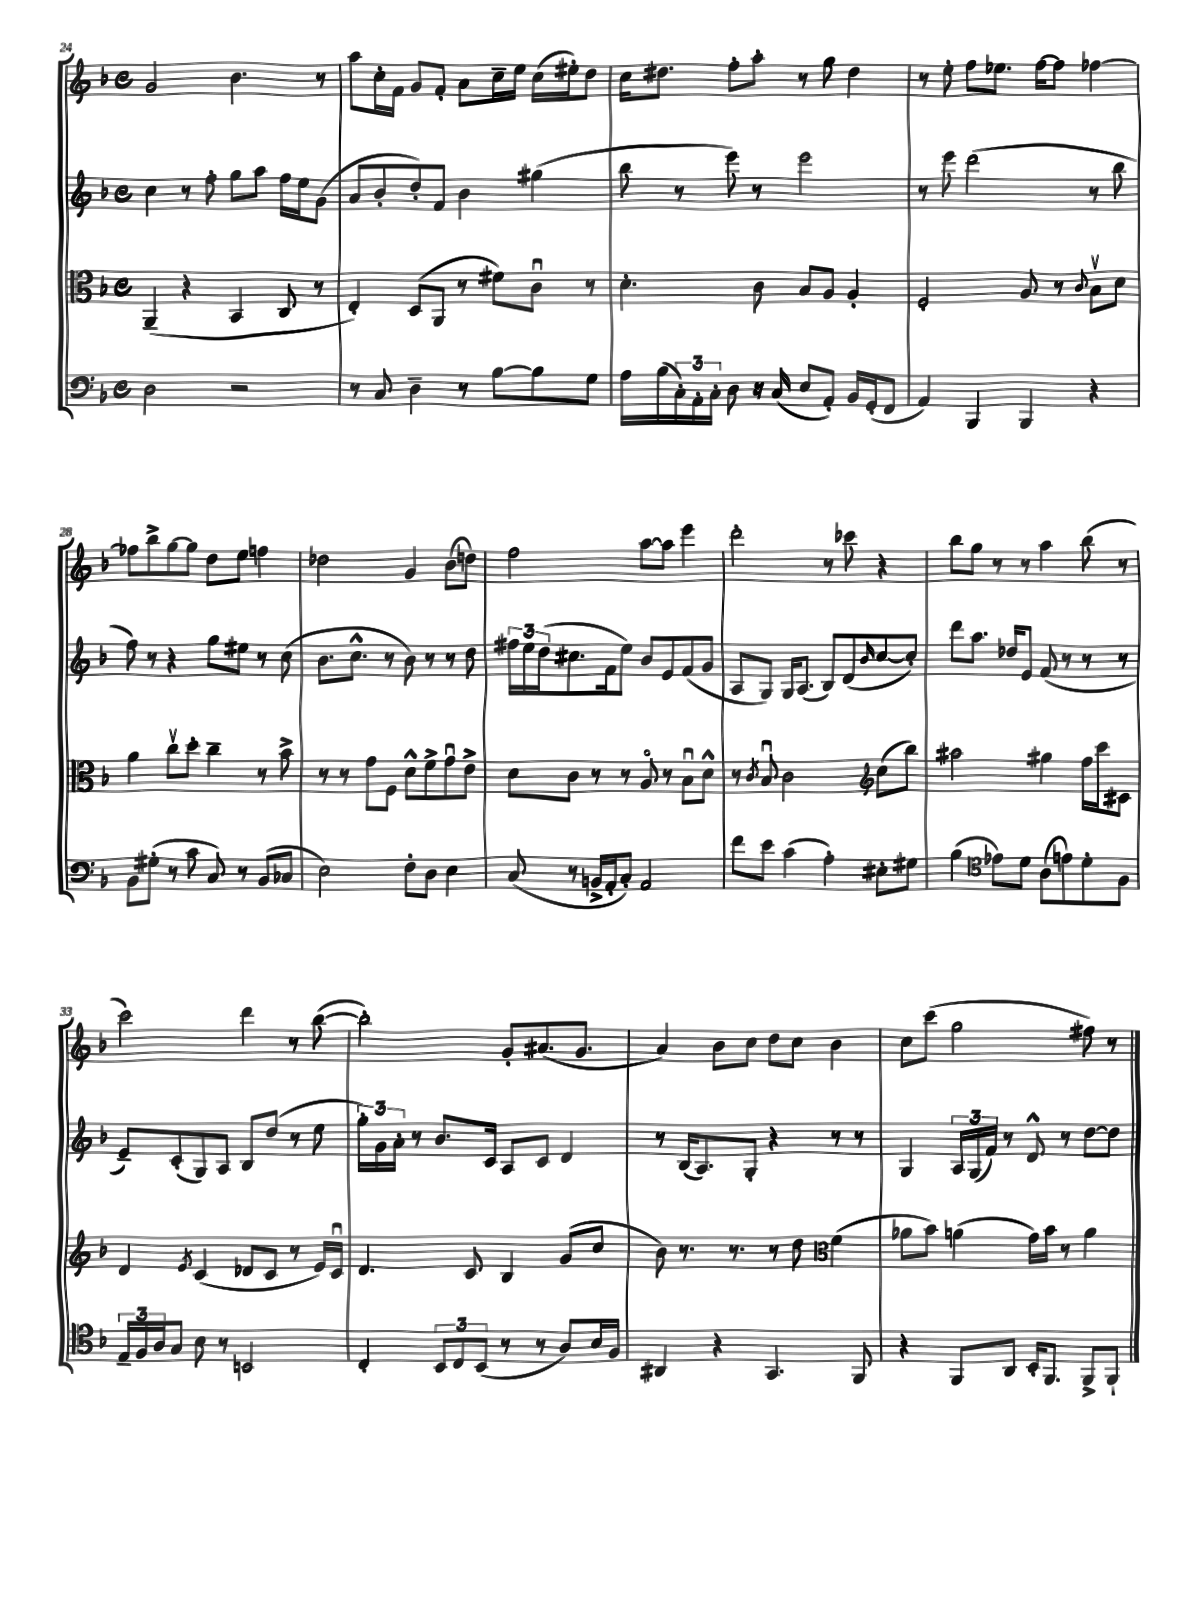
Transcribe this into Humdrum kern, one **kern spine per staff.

**kern	**kern	**kern	**kern
*staff4	*staff3	*staff2	*staff1
*clefF4	*clefC3	*clefG2	*clefG2
*k[b-]	*k[b-]	*k[b-]	*k[b-]
*M4/4	*M4/4	*M4/4	*M4/4
*met(c)	*met(c)	*met(c)	*met(c)
2D\	(4AA~/	4cc\	2g/
.	4r	8r	.
.	.	8ff'\	.
2r	4BB-/	8gg\L	4.b-\
.	.	8aa\J	.
.	8C/	16ff\LL	.
.	.	16ee\J	.
.	8r	(8g\J	8r
=	=	=	=
8r	4E'/)	8a/L	8aa\L
8C/	.	8b-'/	16cc'\L
.	.	.	16f\JJ
4D~\	(8D/L	8dd'/)	8g/L
.	8AA/J	8f/J	8f'/J
8r	8r	4b-\	8a\L
[8B-\L	8f#\L)	.	16cc~\L
.	.	.	16ee\JJ
8B-\]	8cu\J	(4gg#\	(16cc\LL
.	.	.	16ee#'\J)
8G\J	8r	.	8dd\J
=	=	=	=
16A\LL	4.d'\	8bb-\	16cc\LK
(16B-\	.	.	8.dd#\J
24C'\)	.	8r	.
24AA'\	.	.	.
24C'\JJ	.	.	.
8D\	.	8eee\)	8ff'\L
16r	8c\	8r	8aa'\J
(16C/	.	.	.
8E/L	8B-/L	2eee\	8r
8AA'/J)	8A/J	.	8gg\
16BB-/LL	4A'/	.	4dd#\
(16GG'/J	.	.	.
8FF/J	.	.	.
=	=	=	=
4AA/)	2F'/	8r	8r
.	.	8eee\	8ee'\
4BBB-/	.	(2ddd\	8ff\L
.	.	.	8.ee-\J
4BBB-/	8A/	.	.
.	.	.	[16ff\LK
.	8r	.	8ff\]J
.	8qqc/	.	.
4r	8B-v\L	8r	[4ff-\
.	8d\J	8bb-\	.
=	=	=	=
8BB-\L	4a\	8ff\)	8ff-\]L
(8G#'\J	.	8r	8bb-^\
8r	8ccv\L	4r	[8gg\
8c\	8dd'\J	.	8gg\]J
8C/)	4cc~\	8gg\L	8dd\L
8r	.	8ee#\J	8ee\J
(8BB-/L	8r	8r	4ff\
8C-/J	8b-^\	(8cc\	.
=	=	=	=
2E\)	8r	8.b-\L	2dd-\
.	8r	.	.
.	.	8.cc^^\J	.
.	8g\L	.	.
.	8F\J	8r	.
8F'\L	8d^^\L	8b-\)	4g/
8D\J	8f^\	8r	.
4E\	8gu\	8r	(8b-\L
.	8e^\J	8dd\	8dd\J)
=	=	=	=
(8C/	8d\L	24ff#\LL	2ff\
.	.	24ee\	.
.	.	(24dd\J	.
8r	8c\J	8.cc#\	.
16BB^/LL	8r	.	.
16AA'/J	.	16f\k	.
8C'/J)	8r	8ee\J)	.
2AA/	8Ao/	8b-/L	[8aa\L
.	8r	8e/	8aa\]J
.	8B-u\L	(8f/	4eee\
.	8d^^\J	8g/J	.
=	=	=	=
8f\L	8r	8A/L	2ddd'\
.	8qc/	.	.
8e\J	8B-u/	8G/J)	.
(4c\	2c\	16G/LK	.
.	.	(8.A/J	.
4A'\)	.	8B-/L)	8r
.	.	(8d/	8ccc-\
*	*clefG2	*	*
.	.	16qqb-/	.
8E#'\L	(8cc\L	[8cc/	4r
8G#\J	8bb-\J)	8cc'/]J)	.
=	=	=	=
(4B-\	2aa#\	8ddd\L	8bb-\L
.	.	8.aa\J	8gg\J
*clefC4	*	*	*
8e-\L)	.	.	8r
.	.	16dd-/LK	.
8d\J	.	8e/J	8r
(8A\L	4gg#\	(8f/	4aa\
8e\)	.	8r	.
8d'\	16ff\LL	8r	(8bb-\
.	16ccc\J	.	.
8F\J	8c#\J	8r	8r
=	=	=	=
24E~/LL	4d/	8e~/L)	2ccc\)
24F/	.	.	.
24A/J	.	.	.
8G/J	.	(8c'/	.
.	8qe/	.	.
8B-\	(4c/	8G/)	.
8r	.	8A/J	.
2BB/	8d-/L	8B-/L	4ddd\
.	8c/J	(8dd/J	.
.	8r	8r	8r
.	16e/LL)	8ee\	([8bb-\
.	16cu/JJ	.	.
=	=	=	=
4C'/	4.d/	24gg'\LL)	2bb-'\])
.	.	24g\	.
.	.	24a'\JJ	.
.	.	8r	.
12BB-/L	.	8.b-/L	.
12C/	.	.	.
.	8c/	.	.
(12BB-/J	.	.	.
.	.	16c/Jk	.
8r	4B-/	8A/L	8g'/L
8r	.	8c/J	(8.a#/
8A/L)	(8g/L	4d/	.
.	.	.	8.g/J
16B-/L	8cc/J	.	.
16F/JJ	.	.	.
=	=	=	=
4AA#/	8b-\)	8r	4a/)
.	8.r	(16B-/LK	.
.	.	8.A/)	.
4r	.	.	8b-\L
.	8.r	.	.
.	.	8G'/J	8cc\J
4.GG/	8r	4r	8dd\L
.	8dd\	.	8cc\J
*	*clefC3	*	*
.	(4f\	8r	4b-\
8FF/	.	8r	.
=	=	=	=
4r	8a-\L	4G/	8cc\L
.	8b-\J)	.	(8ccc\J
8FF/L	(4a\	24A/LL	2gg\
.	.	(24G/	.
.	.	24f/JJ)	.
8AA/J	.	8r	.
16BB-'/LK	16g\LL)	8d^^/	.
8.FF/J	16b-\JJ	.	.
.	8r	8r	.
8FF^/L	4a\	[8dd\L	8ff#\)
8FF`/J	.	8dd\]J	8r
==	==	==	==
*-	*-	*-	*-
